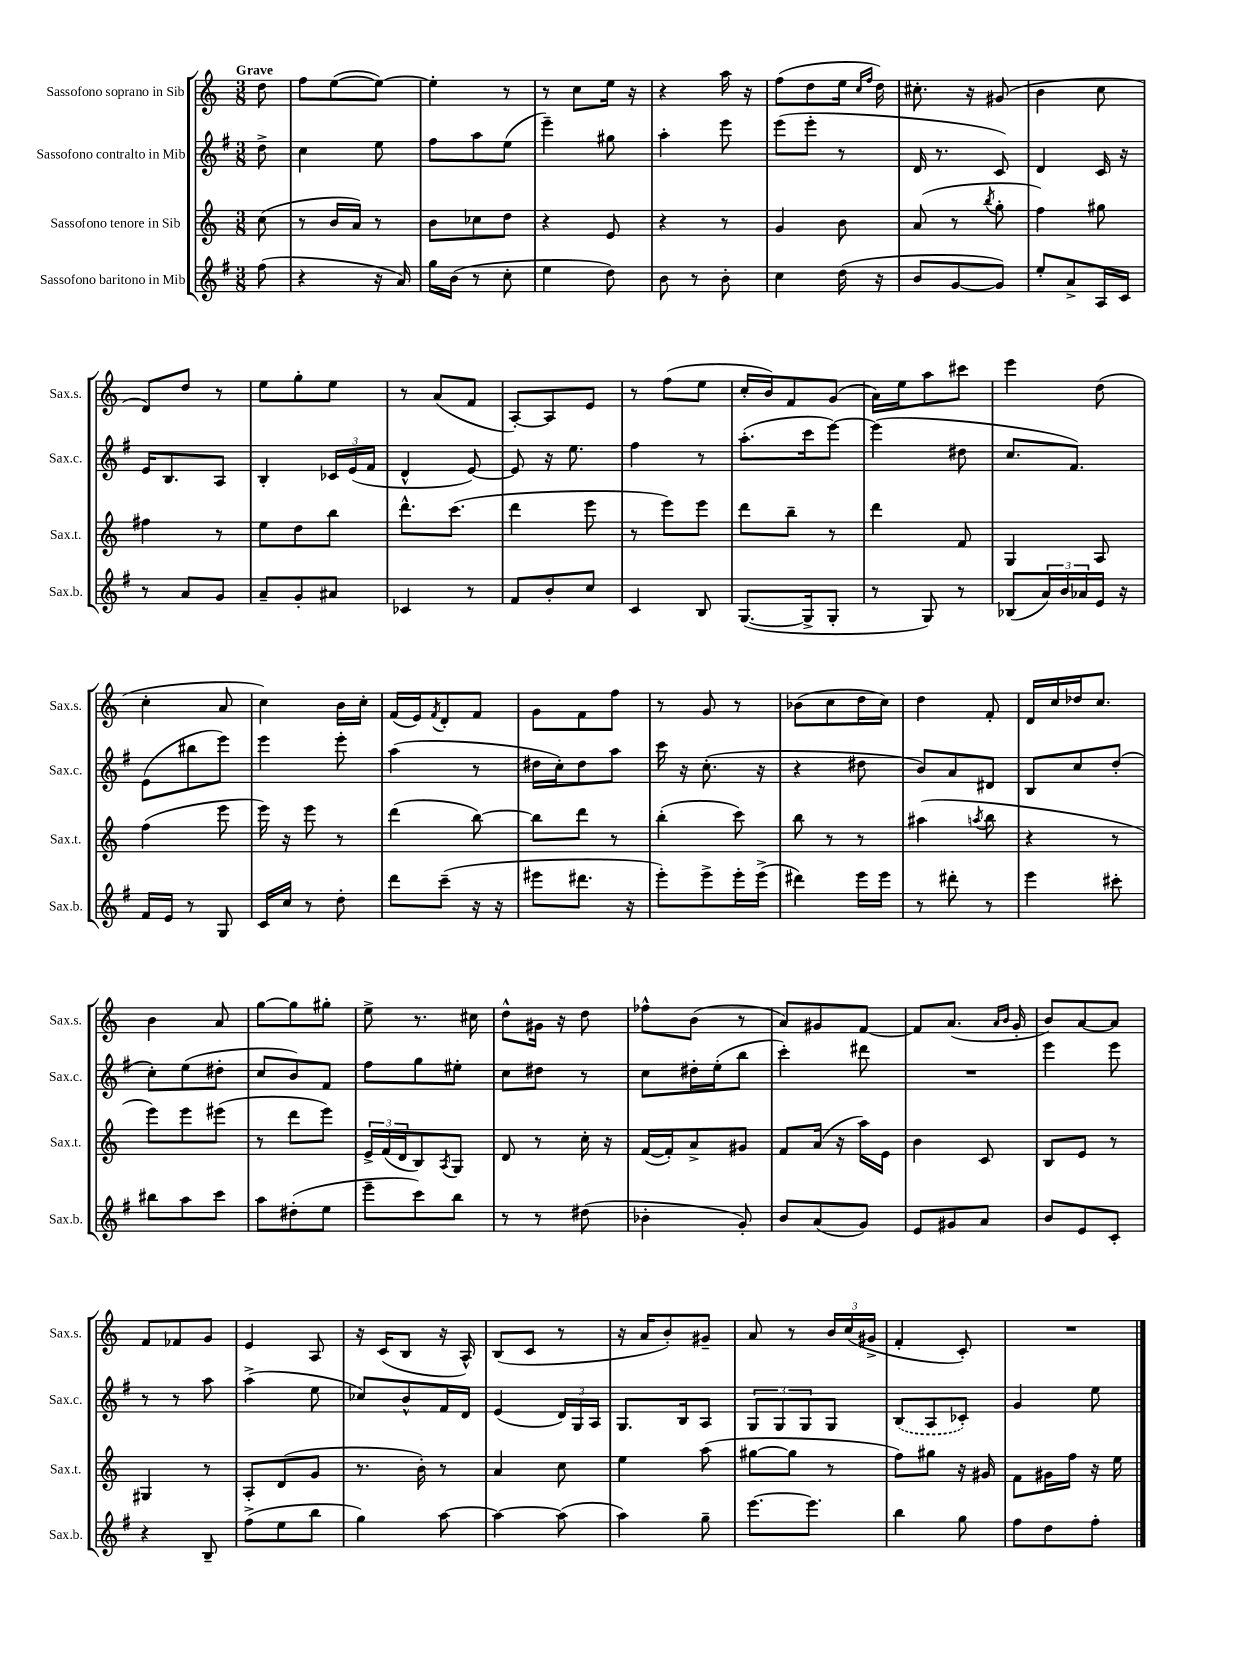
<<
\new StaffGroup <<
\new Staff = "s0" \with { instrumentName = "Sassofono soprano in Sib" shortInstrumentName = "Sax.s." } {
    \clef treble \key c \major \numericTimeSignature \time 3/8 \partial 8 \tempo "Grave"
    d''8 |
    f''8 e''8~( e''8~) |
    e''4-. r8 |
    r8 c''8 e''16 r16 |
    r4 a''16 r16 |
    f''8( d''8 e''16 \grace { c''16 f''16 } d''16) |
    cis''8.-. r16 gis'8( |
    b'4 c''8 |
    d'8) d''8 r8 |
    e''8 g''8-. e''8 |
    r8 a'8( f'8 |
    a8~-.) a8 e'8 |
    r8 f''8( e''8 |
    c''16-. b'16) f'8 g'8( |
    a'16) e''16 a''8 cis'''8 |
    e'''4 d''8( |
    c''4-. a'8 |
    c''4) b'16 c''16-. |
    f'16( e'16) \acciaccatura { f'8 } d'8-. f'8 |
    g'8 f'8 f''8 |
    r8 g'8 r8 |
    bes'8( c''8 d''16 c''16) |
    d''4 f'8-. |
    d'16 c''16 des''16 c''8. |
    b'4 a'8 |
    g''8~ g''8 gis''8-. |
    e''8-> r8. cis''16 |
    d''8-^ gis'16 r16 d''8 |
    fes''8-^ b'8( r8 |
    a'8) gis'8 f'8~ |
    f'8 a'8.( \grace { a'16 b'16 } g'16-. |
    b'8) a'8~ a'8 |
    f'8 fes'8 g'8 |
    e'4 a8 |
    r16 c'16( b8 r16 a16-^) |
    b8( c'8 r8 |
    r16 a'16 b'8-.) gis'8-- |
    a'8 r8 \tuplet 3/2 { b'16 c''16( gis'16-> } |
    f'4-. c'8-.) |
    R4. \bar "|." |
}
\new Staff = "s1" \with { instrumentName = "Sassofono contralto in Mib" shortInstrumentName = "Sax.c." } {
    \clef treble \key g \major \numericTimeSignature \time 3/8 \partial 8
    d''8-> |
    c''4 e''8 |
    fis''8 a''8 e''8( |
    e'''4--) gis''8 |
    a''4-. e'''8 |
    e'''8( e'''8-. r8 |
    d'16 r8. c'8) |
    d'4 c'16 r16 |
    e'16 b8. a8 |
    b4-. \tuplet 3/2 { ces'16 e'16( fis'16 } |
    d'4-^ e'8~) |
    e'8 r16 e''8. |
    fis''4 r8 |
    a''8.-.( c'''16 e'''8~) |
    e'''4( dis''8 |
    c''8. fis'8.) |
    e'8( bis''8 e'''8) |
    e'''4 e'''8-. |
    a''4( r8 |
    dis''16 c''16-.) dis''8 a''8 |
    c'''16 r16 c''8.-.( r16 |
    r4 dis''8 |
    b'8) a'8 dis'8 |
    b8 c''8 d''8-.( |
    c''8-.) e''8( dis''8-. |
    c''8 b'8) fis'8 |
    fis''8 g''8 eis''8-. |
    c''8 dis''8 r8 |
    c''8 dis''16-. e''16-.( b''8 |
    c'''4-.) dis'''8 |
    R4. |
    e'''4 e'''8 |
    r8 r8 a''8 |
    a''4->( e''8 |
    ces''8) b'8-^ fis'16 d'16 |
    e'4( \tuplet 3/2 { d'16) g16 a16 } |
    g8. b16 a8 |
    \tuplet 3/2 { g8 g8 g8 } g8 |
    \once \slurDashed b8( a8 ces'8-.) |
    g'4 e''8 \bar "|." |
}
\new Staff = "s2" \with { instrumentName = "Sassofono tenore in Sib" shortInstrumentName = "Sax.t." } {
    \clef treble \key c \major \numericTimeSignature \time 3/8 \partial 8
    c''8( |
    r8 b'16 a'16) r8 |
    b'8 ces''8 d''8 |
    r4 e'8 |
    r4 r8 |
    g'4 b'8 |
    a'8( r8 \acciaccatura { b''8 } g''8-. |
    f''4) gis''8 |
    fis''4 r8 |
    e''8 d''8 b''8 |
    d'''8.-^ c'''8.( |
    d'''4 e'''8 |
    r8 e'''8) e'''8 |
    d'''8 b''8-- r8 |
    d'''4 f'8 |
    g4 a8 |
    f''4( e'''8 |
    e'''16) r16 e'''8 r8 |
    d'''4( b''8~) |
    b''8 d'''8 r8 |
    b''4-.( c'''8) |
    b''8 r8 r8 |
    ais''4( \acciaccatura { a''8 } b''8 |
    r4 r8 |
    e'''8) e'''8 eis'''8( |
    r8 d'''8 e'''8) |
    \tuplet 3/2 { e'16-> f'16( d'16 } b8) \acciaccatura { a8 } g8 |
    d'8 r8 c''16-. r16 |
    f'16~( f'16-.) a'8-> gis'8 |
    f'8 a'16( r16 a''16) e'16 |
    b'4 c'8 |
    b8 e'8 r8 |
    gis4 r8 |
    a8-. d'8( g'8 |
    r8. b'16-.) r8 |
    a'4 c''8 |
    e''4 a''8( |
    gis''8~ gis''8 r8 |
    f''8) gis''8 r16 gis'16 |
    f'8 gis'16 f''16 r16 e''16 \bar "|." |
}
\new Staff = "s3" \with { instrumentName = "Sassofono baritono in Mib" shortInstrumentName = "Sax.b." } {
    \clef treble \key g \major \numericTimeSignature \time 3/8 \partial 8
    fis''8( |
    r4 r16 a'16) |
    g''16 b'16( r8 c''8-. |
    e''4 d''8) |
    b'8 r8 b'8-. |
    c''4 d''16( r16 |
    b'8 g'8~ g'8) |
    e''8-. a'8-> a16 c'16 |
    r8 a'8 g'8 |
    a'8-- g'8-. ais'8 |
    ces'4 r8 |
    fis'8 b'8-. c''8 |
    c'4 b8 |
    g8.~( g16-> g8-. |
    r8 g8) r8 |
    bes8( \tuplet 3/2 { a'16) b'16 aes'16 } e'16 r16 |
    fis'16 e'16 r8 g8 |
    c'16 c''16 r8 d''8-. |
    d'''8 c'''8--( r16 r16 |
    eis'''8 dis'''8. r16 |
    e'''8-.) e'''8-> e'''16-. e'''16->( |
    dis'''4) e'''16 e'''16 |
    r8 dis'''8-. r8 |
    e'''4 cis'''8-. |
    bis''8 a''8 c'''8 |
    a''8 dis''8-.( e''8 |
    e'''8-- c'''8) b''8 |
    r8 r8 dis''8( |
    bes'4-. g'8-.) |
    b'8 a'8( g'8) |
    e'8 gis'8 a'8 |
    b'8 e'8 c'8-. |
    r4 b8-- |
    fis''8->( e''8 b''8 |
    g''4) a''8~ |
    a''4~ a''8( |
    a''4) g''8-- |
    e'''8.~ e'''8. |
    b''4 g''8 |
    fis''8 d''8 fis''8-. \bar "|." |
}
>>
>>
\layout { \context { \Score \remove "Bar_number_engraver" } }
